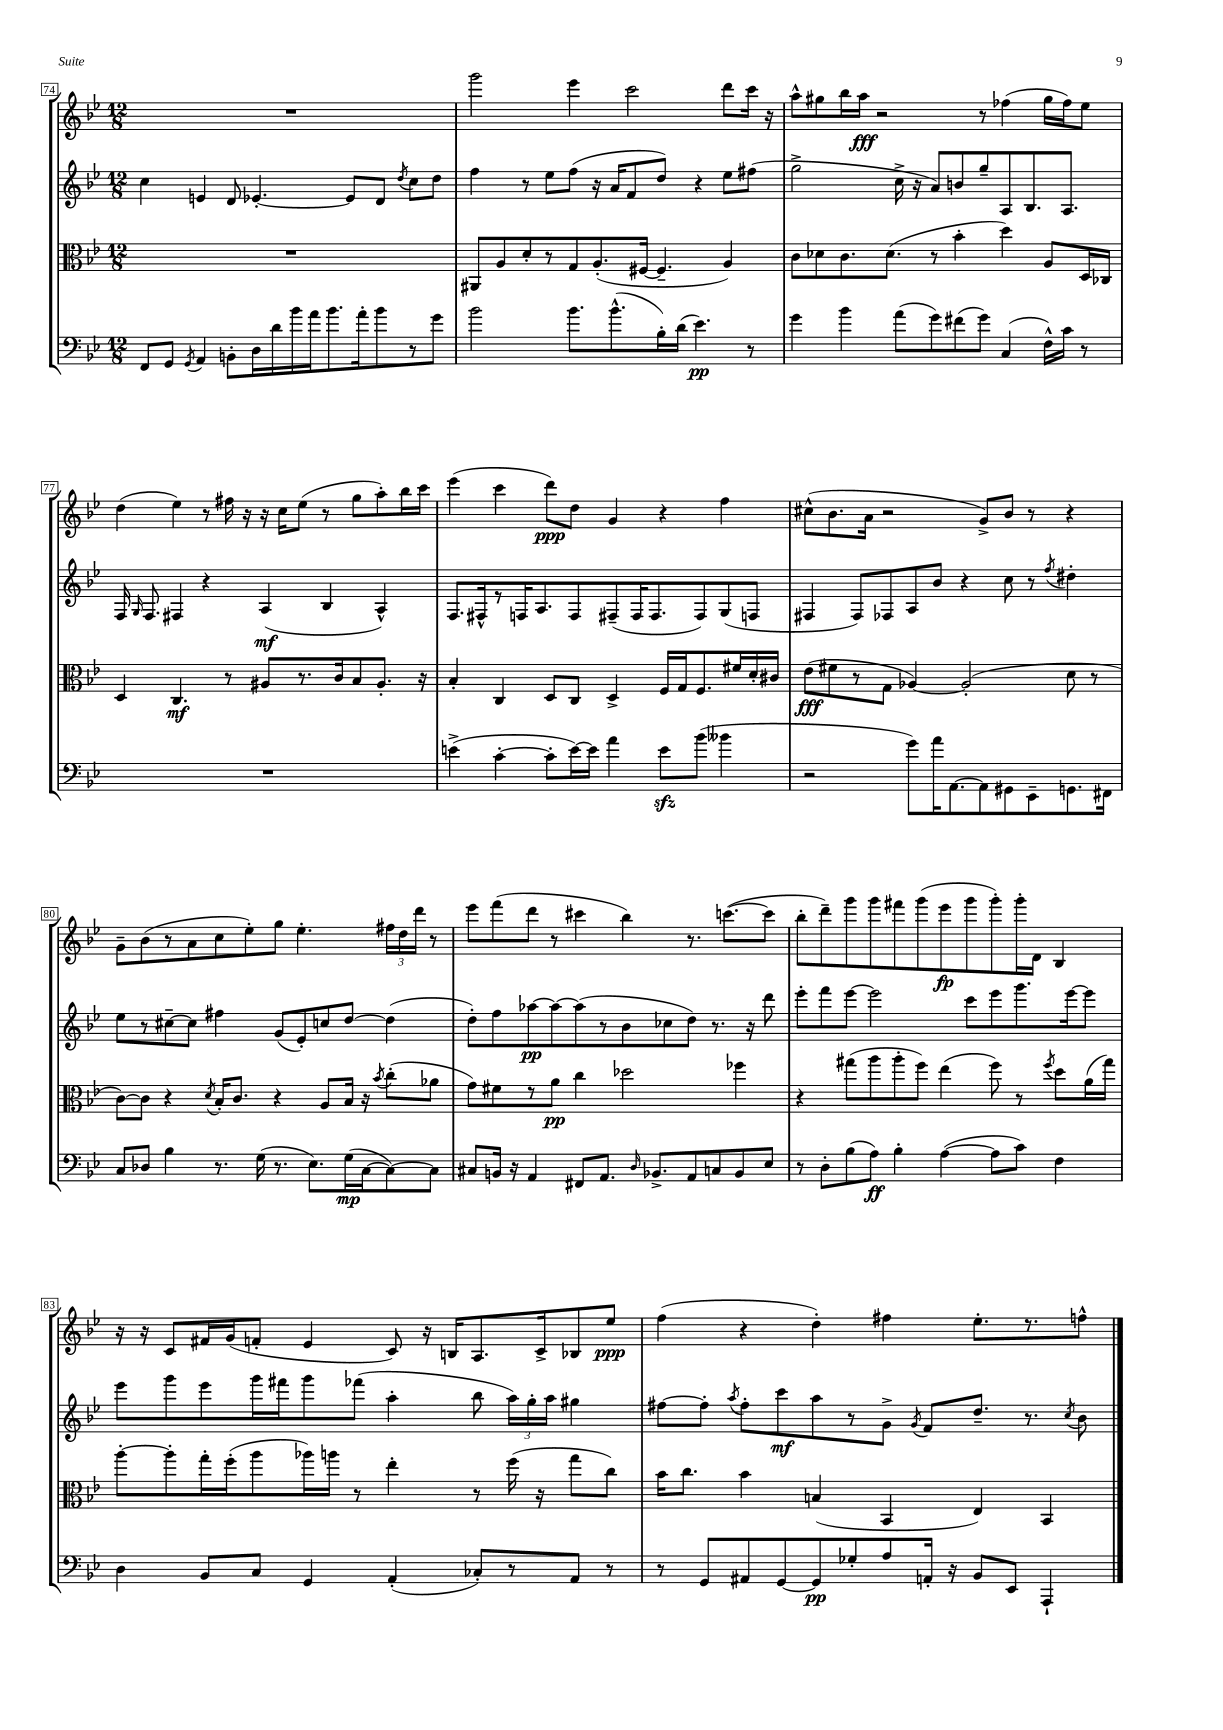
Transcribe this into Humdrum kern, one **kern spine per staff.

**kern	**dynam	**kern	**dynam	**kern	**dynam	**kern	**dynam
*part4	*part4	*part3	*part3	*part2	*part2	*part1	*part1
*staff4	*staff4	*staff3	*staff3	*staff2	*staff2	*staff1	*staff1
*clefF4	*	*clefC3	*	*clefG2	*	*clefG2	*
*k[b-e-]	*	*k[b-e-]	*	*k[b-e-]	*	*k[b-e-]	*
*M12/8	*	*M12/8	*	*M12/8	*	*M12/8	*
=74	=74	=74	=74	=74	=74	=74	=74
8FF/L	.	1.r	.	4cc\	.	1.r	.
8GG/J	.	.	.	.	.	.	.
8qGG/	.	.	.	.	.	.	.
4AA/	.	.	.	4en/	.	.	.
8BBn'\L	.	.	.	8d/	.	.	.
16D\L	.	.	.	[4.e-X'/	.	.	.
16d\	.	.	.	.	.	.	.
16b-\	.	.	.	.	.	.	.
16a\J	.	.	.	.	.	.	.
8.b-\	.	.	.	.	.	.	.
.	.	.	.	8e-/L]	.	.	.
16a'\k	.	.	.	.	.	.	.
8b-\	.	.	.	8d/J	.	.	.
.	.	.	.	8qdd/	.	.	.
8r	.	.	.	8cc\L	.	.	.
8g\J	.	.	.	8dd\J	.	.	.
=75	=75	=75	=75	=75	=75	=75	=75
2b-\	.	8AA#X/L	.	4ff\	.	2ggg\	.
.	.	8A/	.	.	.	.	.
.	.	8d'/	.	8r	.	.	.
.	.	8r	.	8ee-\L	.	.	.
8.b-\L	.	8G/	.	(8ff\J	.	4eee-\	.
.	.	(8.A'/	.	16r	.	.	.
(8.b-^^\	.	.	.	16a/KL	.	.	.
.	.	.	.	8f/	.	2ccc\	.
.	.	[16F#X/Jk	.	.	.	.	.
16B-'\L)	.	4.F#~/]	.	8dd/J)	.	.	.
(16d\JJ	.	.	.	.	.	.	.
4.e-\)	pp	.	.	4r	.	.	.
.	.	4A/)	.	8ee-\L	.	8ddd\L	.
8r	.	.	.	(8ff#X\J	.	16ccc\Jk	.
.	.	.	.	.	.	16r	.
=76	=76	=76	=76	=76	=76	=76	=76
4g\	.	8c\L	.	2gg^\	.	8aa^^\L	.
.	.	8d-X\	.	.	.	8gg#X\	.
4b-\	.	8.c\	.	.	.	16bb-\L	.
.	.	.	.	.	.	16aa\JJ	fff
.	.	.	.	.	.	2r	.
.	.	(8.d-\J	.	.	.	.	.
(8a\L	.	.	.	16cc^\	.	.	.
.	.	.	.	16r	.	.	.
8g\)	.	8r	.	8a/L)	.	.	.
(8f#X\	.	4b-'\	.	8bn/	.	.	.
8g\J)	.	.	.	8gg~/	.	8r	.
(4C/	.	4dd\)	.	8A/	.	(4ff-X\	.
.	.	.	.	8.B-/	.	.	.
16F^^\LL)	.	8A/L	.	.	.	16gg#\LL	.
16c\JJ	.	.	.	8.A/J	.	16ff-\J)	.
8r	.	16D/L	.	.	.	8ee-\J	.
.	.	16C-X/JJ	.	.	.	.	.
!!LO:LB:g=z
=77	=77	=77	=77	=77	=77	=77	=77
1.r	.	4D/	.	16F/	.	(4dd\	.
.	.	.	.	16qqG/	.	.	.
.	.	.	.	8.F/	.	.	.
.	.	4.C/	mf	4F#X/	.	4ee-\)	.
.	.	.	.	4r	.	8r	.
.	.	8r	.	.	.	16ff#X\	.
.	.	.	.	.	.	16r	.
.	.	8A#X/L	.	(4A/	mf	16r	.
.	.	.	.	.	.	16cc\KL	.
.	.	8.r	.	.	.	(8ee-\J	.
.	.	.	.	4B-/	.	8r	.
.	.	16c/k	.	.	.	.	.
.	.	8B-/	.	.	.	8gg\L	.
.	.	8.A#'/J	.	4A^^/)	.	8aa'\)	.
.	.	.	.	.	.	16bb-\L	.
.	.	16r	.	.	.	16ccc\JJ	.
=78	=78	=78	=78	=78	=78	=78	=78
(4en^\	.	4B-'/	.	8.F/L	.	(4eee-\	.
.	.	.	.	16F#X^^/k	.	.	.
[4c'\	.	4C/	.	8r	.	4ccc\	.
.	.	.	.	16Fn/K	.	.	.
.	.	.	.	8.A/	.	.	.
8c'\L]	.	8D/L	.	.	.	8ddd\L)	ppp
[16e\L)	.	8C/J	.	8F/	.	8dd\J	.
16e\JJ]	.	.	.	.	.	.	.
4a\	.	4D^/	.	(8F#X~/	.	4g/	.
.	.	.	.	16F#/K	.	.	.
.	.	.	.	8.F#/	.	.	.
8ezz\L	.	16F/LL	.	.	.	4r	.
.	.	16G/J	.	.	.	.	.
(8b-\J	.	8.F/	.	8F#/)	.	.	.
4b--X\	.	.	.	(8G/	.	4ff\	.
.	.	16f#X/L	.	.	.	.	.
.	.	16d'/	.	8Fn/J	.	.	.
.	.	16c#X/JJ	.	.	.	.	.
=79	=79	=79	=79	=79	=79	=79	=79
2r	.	(8e-\L	fff	4F#X/	.	(8cc#X^^\L	.
.	.	8f#X\	.	.	.	8.b-\	.
.	.	8r	.	8F#/L)	.	.	.
.	.	.	.	.	.	16a\Jk	.
.	.	8G\J	.	8F-X/	.	2r	.
8g\L)	.	[4A-X/)	.	8A/	.	.	.
16a\K	.	.	.	8b-/J	.	.	.
[8.AA\	.	.	.	.	.	.	.
.	.	(2A-'/]	.	4r	.	.	.
8AA\]	.	.	.	.	.	8g^/L)	.
8GG#X\	.	.	.	8cc\	.	8b-/J	.
8EE-~\	.	.	.	8r	.	8r	.
.	.	.	.	8qff/	.	.	.
8.GGn\	.	8d\	.	4dd#X'\	.	4r	.
.	.	8r	.	.	.	.	.
16FF#X\Jk	.	.	.	.	.	.	.
!!LO:LB:g=z
=80	=80	=80	=80	=80	=80	=80	=80
8C/L	.	[8c\L)	.	8ee-\L	.	8g~\L	.
8D-X/J	.	8c\J]	.	8r	.	(8b-\	.
4B-\	.	4r	.	[8cc#X~\	.	8r	.
.	.	.	.	8cc#\J]	.	8a\	.
.	.	8qd/	.	.	.	.	.
8.r	.	16B-'/KL	.	4ff#X\	.	8cc\	.
.	.	8.c/J	.	.	.	.	.
.	.	.	.	.	.	8ee-'\)	.
(16G\	.	.	.	.	.	.	.
8.r	.	4r	.	(8g/L	.	8gg\J	.
.	.	.	.	8e-'/)	.	4.ee-'\	.
8.E-\L)	.	.	.	.	.	.	.
.	.	8A/L	.	8ccn/	.	.	.
(16G\L	mp	16B-/Jk	.	[8dd/J	.	.	.
[16C\J	.	16r	.	.	.	.	.
.	.	8qb-/	.	.	.	.	.
8C\_)	.	(8cc'\L	.	(4dd\]	.	24ff#X\LL	.
.	.	.	.	.	.	24dd\	.
.	.	.	.	.	.	24ddd\JJ	.
8C\J]	.	8a-X\J	.	.	.	8r	.
=81	=81	=81	=81	=81	=81	=81	=81
8C#X/L	.	8g\L)	.	8dd'\L)	.	8eee-\L	.
16BBn/Jk	.	8f#X\	.	8ff\	.	(8fff\	.
16r	.	.	.	.	.	.	.
4AA/	.	8r	.	[8aa-X\	pp	8ddd\J	.
.	.	8a\J	pp	8aa-\_	.	8r	.
8FF#X/L	.	4cc\	.	(8aa-\]	.	4ccc#X\	.
8.AA/J	.	.	.	8r	.	.	.
.	.	2dd-X\	.	8b-\	.	4bb-\)	.
16qqD/	.	.	.	.	.	.	.
8.BB-X^/L	.	.	.	.	.	.	.
.	.	.	.	8cc-X\	.	.	.
8AA/	.	.	.	8dd\J)	.	8.r	.
8Cn/	.	.	.	8.r	.	.	.
.	.	.	.	.	.	([8.cccn\L	.
8BB-/	.	4ff-X\	.	.	.	.	.
.	.	.	.	16r	.	.	.
8E-/J	.	.	.	8ddd\	.	8ccc\J]	.
=82	=82	=82	=82	=82	=82	=82	=82
8r	.	4r	.	8eee-'\L	.	8bb-'\L	.
8D'\L	.	.	.	8fff\	.	8ddd~\)	.
(8B-\	.	(8gg#X\L	.	[8eee-\J	.	8ggg\	.
8A\J)	ff	8aa\	.	2eee-\]	.	8ggg\	.
4B-'\	.	8aa'\	.	.	.	8fff#X\	.
.	.	8ff\J)	.	.	.	(8ggg\	.
([4A\	.	(4ee-\	.	.	.	8eee-\	fp
.	.	.	.	8ccc\L	.	8ggg\	.
8A\L]	.	8ff\)	.	8eee-\	.	8ggg'\)	.
8c\J)	.	8r	.	8.ggg\	.	16ggg'\L	.
.	.	.	.	.	.	16d\JJ	.
.	.	8qff/	.	.	.	.	.
4F\	.	8dd\L	.	.	.	4B-/	.
.	.	.	.	[16eee-\k	.	.	.
.	.	(16a\L	.	8eee-\J]	.	.	.
.	.	16gg#\JJ)	.	.	.	.	.
!!LO:LB:g=z
=83	=83	=83	=83	=83	=83	=83	=83
4D\	.	[8aa'\L	.	8eee-\L	.	16r	.
.	.	.	.	.	.	16r	.
.	.	8aa'\]	.	8ggg\	.	8c/L	.
8BB-/L	.	16gg'\L	.	8eee-\	.	16f#X/L	.
.	.	(16ff'\J	.	.	.	(16g/J	.
8C/J	.	8aa\	.	16ggg\L	.	8fn'/J	.
.	.	.	.	16fff#X\J	.	.	.
4GG/	.	16aa-X\L)	.	8ggg\	.	4e-/	.
.	.	16aan\JJ	.	.	.	.	.
.	.	8r	.	(8fff-X\J	.	.	.
(4AA'/	.	4ee-'\	.	4aa'\	.	8c/)	.
.	.	.	.	.	.	16r	.
.	.	.	.	.	.	16Bn/KL	.
8C-X'/L)	.	8r	.	8bb-\	.	8.A/	.
8r	.	(16ff\	.	24aa\LL)	.	.	.
.	.	.	.	24gg'\	.	.	.
.	.	16r	.	.	.	16c^/k	.
.	.	.	.	24aa\JJ	.	.	.
8AA/J	.	8gg\L	.	4gg#X\	.	8B-X/	.
8r	.	8cc\J)	.	.	.	8ee-/J	ppp
=84	=84	=84	=84	=84	=84	=84	=84
8r	.	16b-\KL	.	[8ff#X\L	.	(4ff\	.
.	.	8.cc\J	.	.	.	.	.
8GG/L	.	.	.	8ff#'\J]	.	.	.
.	.	.	.	8qaa/	.	.	.
8AA#X/	.	4b-\	.	8ff#'\L	.	4r	.
[8GG/	.	.	.	8ccc\	mf	.	.
8GG/]	pp	(4Bn/	.	8aa\	.	4dd'\)	.
8G-X'/	.	.	.	8r	.	.	.
8A/	.	4BB-/	.	8g^\J	.	4ff#X\	.
.	.	.	.	8qg/	.	.	.
16AAn'/Jk	.	.	.	8f/L	.	.	.
16r	.	.	.	.	.	.	.
8BB-/L	.	4E-/)	.	8.dd~/J	.	8.ee-'\L	.
8EE-/J	.	.	.	.	.	.	.
.	.	.	.	8.r	.	8.r	.
4AAA`/	.	4BB-/	.	.	.	.	.
.	.	.	.	8qcc/	.	.	.
.	.	.	.	8b-\	.	8ffn^^\J	.
==	==	==	==	==	==	==	==
*-	*-	*-	*-	*-	*-	*-	*-
